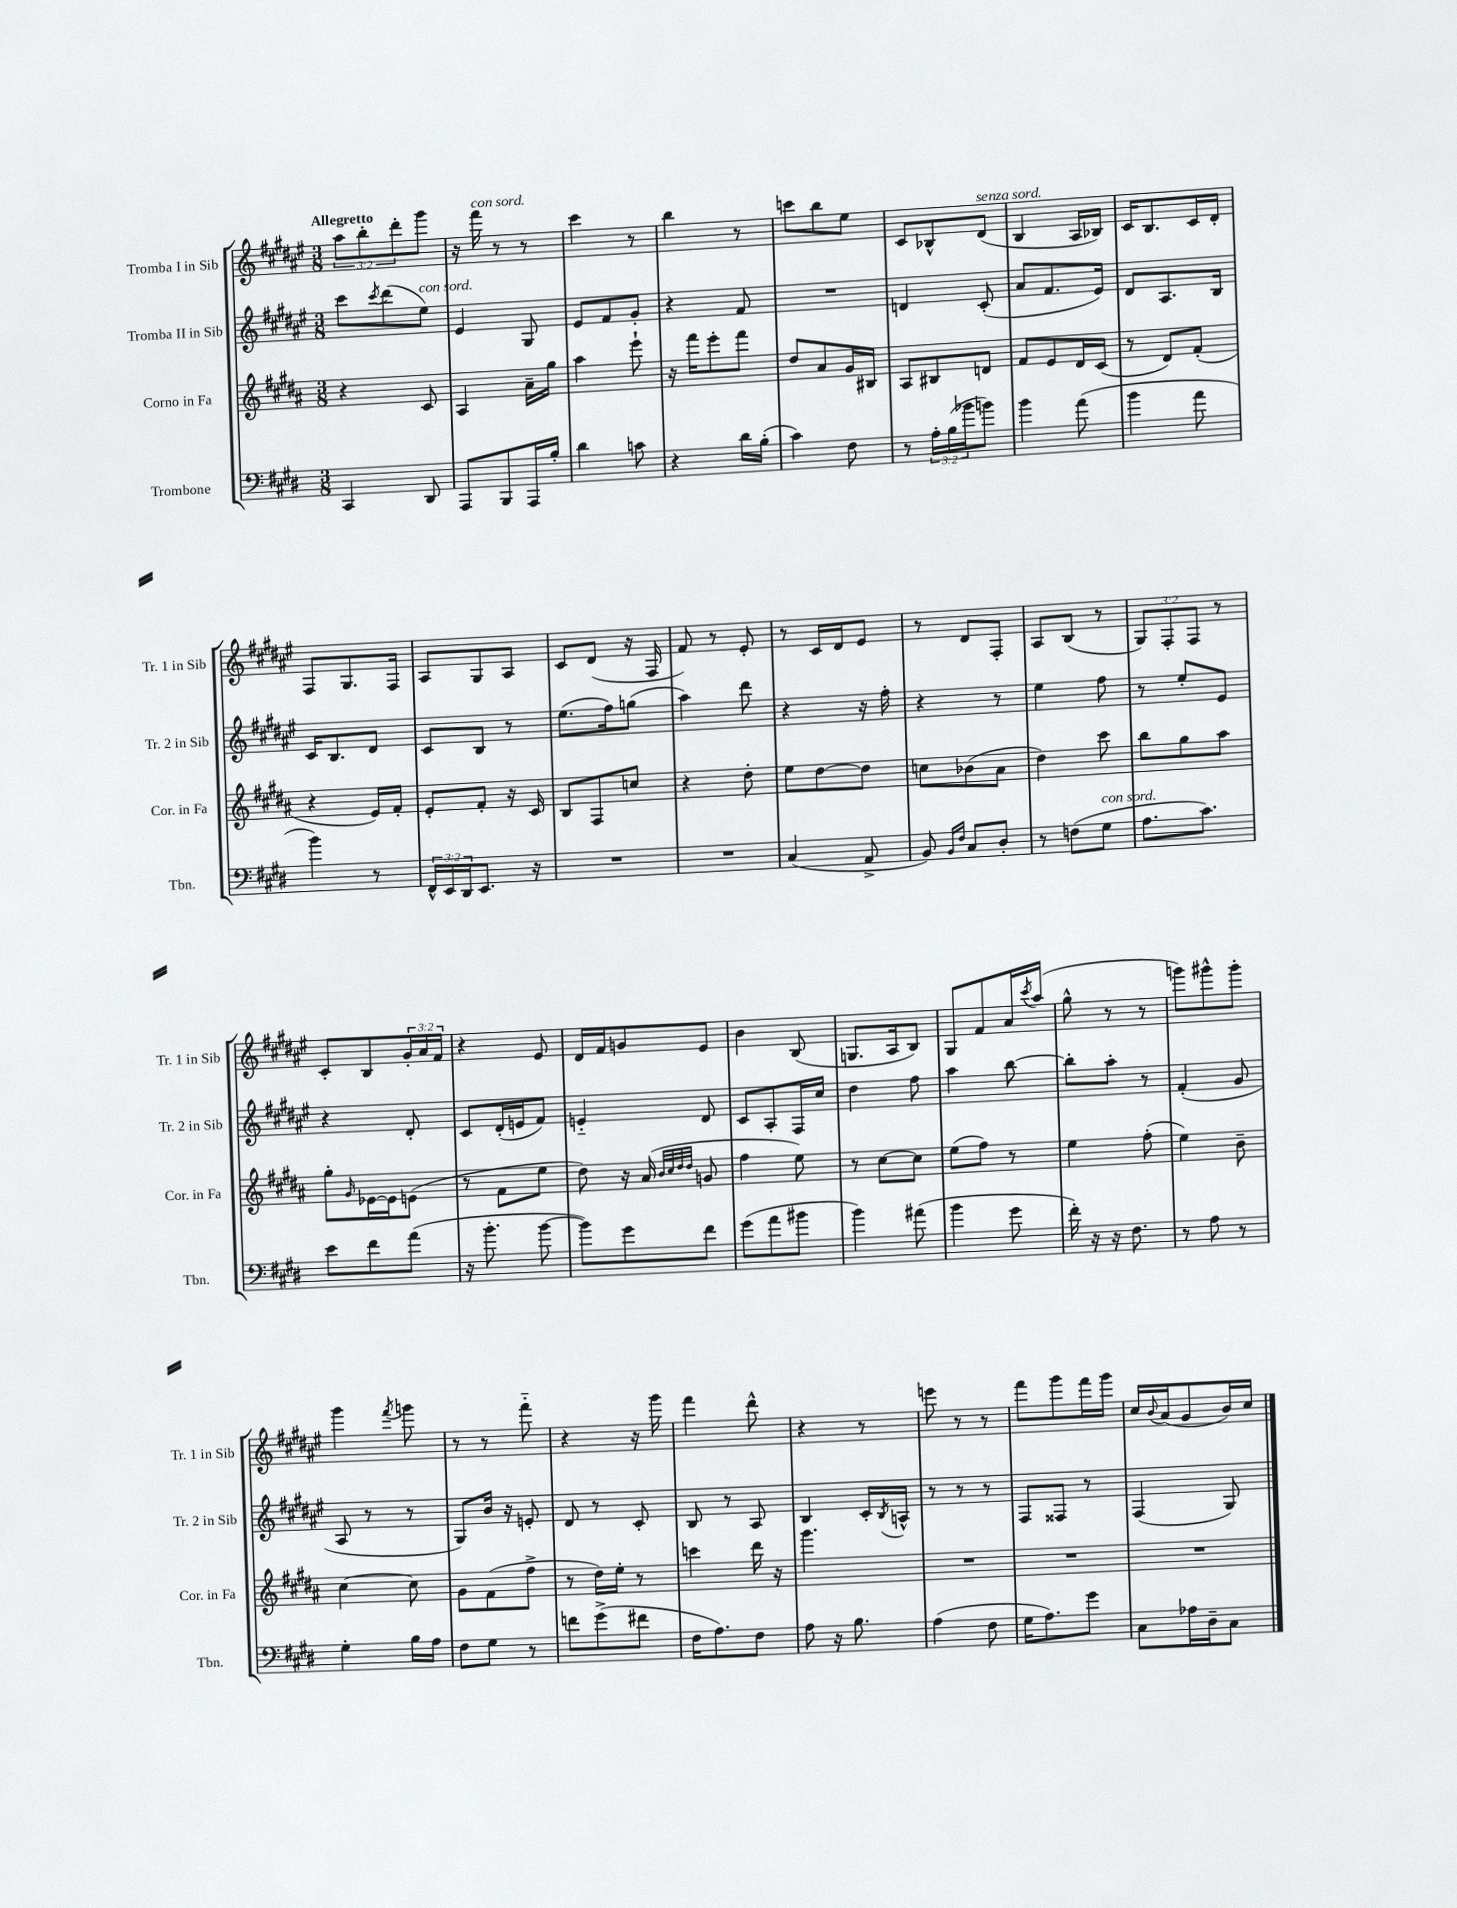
<<
\new StaffGroup <<
\new Staff = "s0" \with { instrumentName = "Tromba I in Sib" shortInstrumentName = "Tr. 1 in Sib" } {
    \clef treble \key fis \major \numericTimeSignature \time 3/8 \override Staff.TupletNumber.text = #tuplet-number::calc-fraction-text \tempo "Allegretto"
    \tuplet 3/2 { ais''8 b''8-. dis'''8-. } gis'''8 |
    r16 fis'''16^\markup { \italic "con sord." } r8 r8 |
    cis'''4 r8 |
    b''4 r8 |
    c'''8 b''8 eis''8 |
    cis'8 bes8-^ dis'8^\markup { \italic "senza sord." }( |
    b4 ais16 bes16) |
    cis'16 b8. cis'16 dis'16-. |
    fis8 gis8. fis16 |
    ais8 gis8 ais8 |
    cis'8 dis'8( r16 fis16 |
    fis'8) r8 eis'8-. |
    r8 cis'16 dis'16 eis'8 |
    r8 dis'8 fis8-. |
    ais8 b8( r8 |
    \tuplet 3/2 { gis8) fis8-. fis8 } r8 |
    cis'8-. b8 \tuplet 3/2 { gis'16-. ais'16 fis'16 } |
    r4 eis'8 |
    dis'16 fis'16 g'8 eis'8 |
    b'4 b8( |
    g8. ais16 b8) |
    gis8 fis'8 ais'16 \acciaccatura { cis'''8 } ais''16( |
    gis''8-^ r8 r8 |
    g'''8) gis'''8-^ gis'''8-. |
    gis'''4 \acciaccatura { fis'''8 } g'''8 |
    r8 r8 fis'''8-_ |
    r4 r16 gis'''16 |
    fis'''4 dis'''8-^ |
    r4 r8 |
    e'''8 r8 r8 |
    fis'''8 gis'''8 fis'''16 gis'''16 |
    cis''16 \appoggiatura { b'8 } ais'16( gis'8 b'16) cis''16 \bar "|." |
}
\new Staff = "s1" \with { instrumentName = "Tromba II in Sib" shortInstrumentName = "Tr. 2 in Sib" } {
    \clef treble \key fis \major \numericTimeSignature \time 3/8
    cis'''8 \acciaccatura { cis'''8 } dis'''8( eis''8^\markup { \italic "con sord." }) |
    eis'4 gis8 |
    eis'8 fis'8 gis'8-. |
    r4 fis'8 |
    R4. |
    d'4 cis'8-.( |
    ais'8 fis'8. eis'16) |
    dis'8 ais8. b16 |
    cis'16 b8. dis'8 |
    cis'8 b8 r8 |
    eis''8.( fis''16) g''8( |
    ais''4) dis'''8 |
    r4 r16 fis''16-. |
    r4 r8 |
    eis''4 fis''8 |
    r8 eis''8-. eis'8 |
    r4 dis'8-. |
    cis'8 dis'16-.( e'16 fis'8) |
    e'4-_ dis'8 |
    cis'8 ais8-. fis16 cis''16 |
    dis''4 fis''8 |
    ais''4 b''8~ |
    b''8-. ais''8-. r8 |
    fis'4-.( gis'8 |
    ais8 r8 r8 |
    gis8) b'16 r16 e'8-. |
    dis'8 r8 cis'8-. |
    b8 r8 ais8 |
    b4 cis'16-. \acciaccatura { b8 } a16-^ |
    r8 r8 r8 |
    fis8 fisis8 r8 |
    fis4( gis8) \bar "|." |
}
\new Staff = "s2" \with { instrumentName = "Corno in Fa" shortInstrumentName = "Cor. in Fa" } {
    \clef treble \key b \major \numericTimeSignature \time 3/8
    r4 cis'8 |
    ais4 ais'16-- gis''16 |
    ais''4 e'''8-! |
    r16 fis'''16 e'''8-. fis'''8 |
    dis''8 ais'8 gis'16 bis16 |
    ais8 bis8 d'8 |
    fis'8 e'8 dis'16 cis'16( |
    r8 dis'8) fis'8-.( |
    r4 e'16) fis'16-. |
    e'8-. fis'8-. r16 cis'16 |
    b8 fis8 c''8 |
    r4 dis''8-. |
    e''8 dis''8~ dis''8 |
    c''8 bes'8( ais'8 |
    dis''4) cis'''8 |
    b''8 gis''8 ais''8 |
    gis''8-. \grace { gis'16 } ees'16~ ees'16 e'8( |
    r8 fis'8 e''8 |
    dis''8) r16 ais'16( \grace { b'32 cis''32 dis''32 dis''32 } g'8 |
    fis''4 e''8) |
    r8 cis''8~ cis''8 |
    e''8( fis''8) r8 |
    e''4 fis''8-.( |
    e''4) b'8-- |
    cis''4~ cis''8 |
    gis'8 fis'8( fis''8-> |
    r8 dis''16) e''16-. r8 |
    c'''4 dis'''16 r16 |
    gis'''4. |
    R4. |
    R4. |
    R4. \bar "|." |
}
\new Staff = "s3" \with { instrumentName = "Trombone" shortInstrumentName = "Tbn." } {
    \clef bass \key e \major \numericTimeSignature \time 3/8 \override Staff.TupletNumber.text = #tuplet-number::calc-fraction-text
    cis,4 dis,8 |
    a,,8 b,,8 a,,16 b16-. |
    dis'4 c'8 |
    r4 dis'16 b16-.( |
    cis'4) fis8 |
    r8 \tuplet 3/2 { a16-. b16( bes'16 } b'8) |
    b'4 a'8( |
    b'4 a'8 |
    b'4) r8 |
    \tuplet 3/2 { fis,16-^ e,16 dis,16 } e,8. r16 |
    R4. |
    R4. |
    cis4( a,8-> |
    b,8) \grace { b,16 fis16 } cis8 dis8-. |
    r8 f8( gis8^\markup { \italic "con sord." } |
    a8. cis'8.) |
    e'8 fis'8 a'8( |
    r16 b'8.-. b'8~ |
    b'8) gis'8 fis'8 |
    gis'8( a'8 bis'8 |
    b'4) ais'8( |
    b'4 gis'8 |
    fis'16-.) r16 r16 fis8. |
    r8 a8 r8 |
    gis4-. b16 a16 |
    fis8 gis8 r8 |
    f'8 gis'8->( fis'8 |
    fis16 a8.) fis8 |
    a8 r16 b8. |
    a4( fis8 |
    gis16 a8.) gis'8 |
    cis8 aes16 dis16-- cis8 \bar "|." |
}
>>
>>
\layout { \context { \Score \remove "Bar_number_engraver" } }
